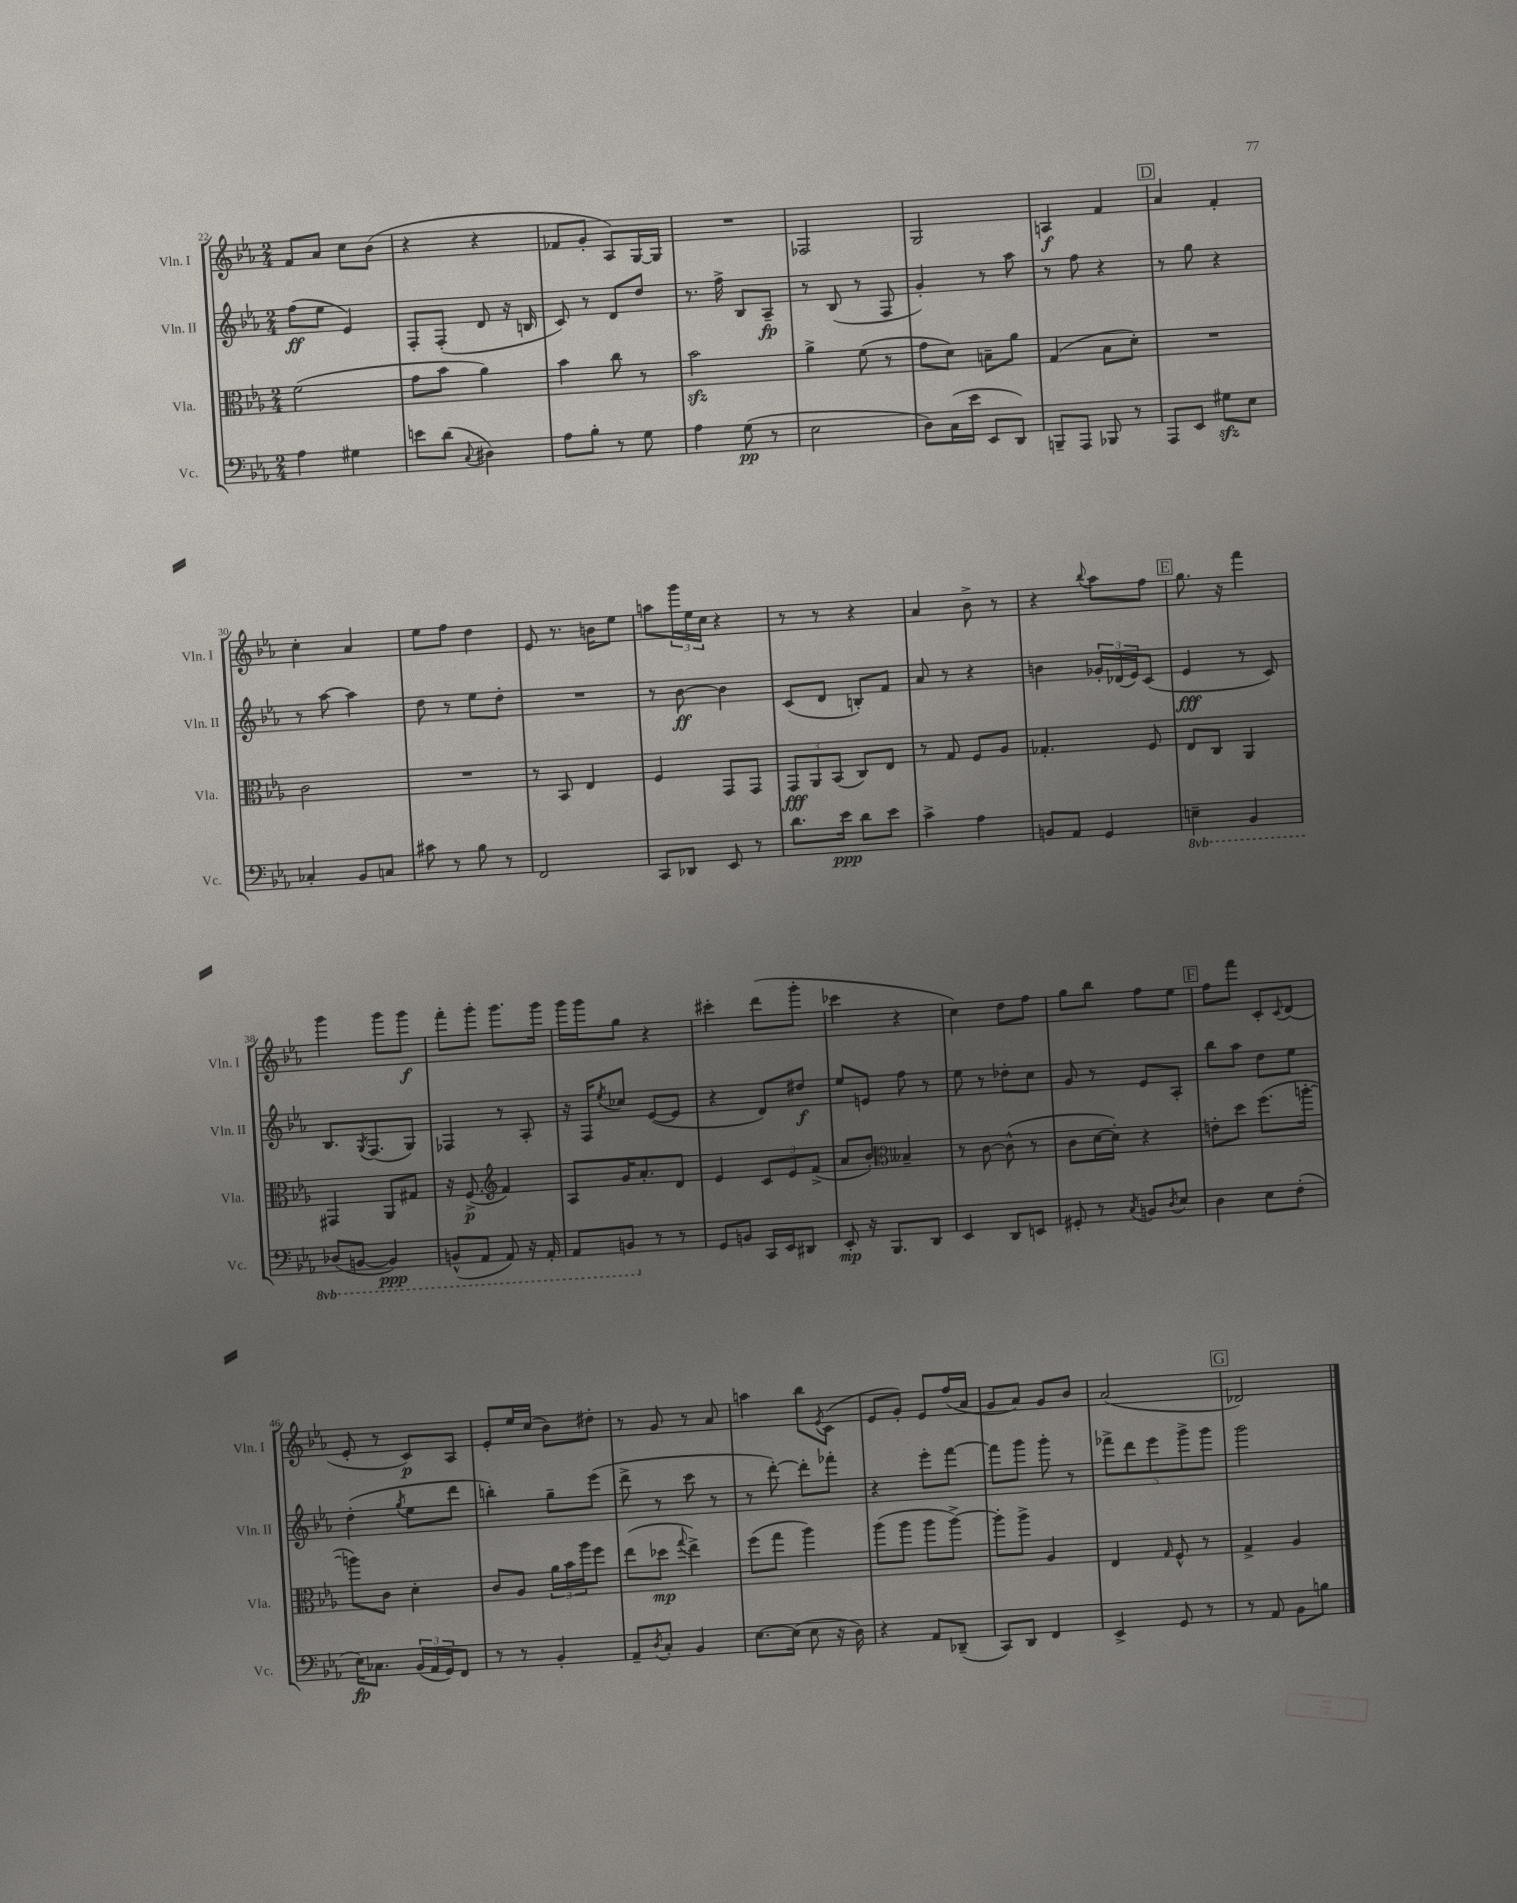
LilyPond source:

<<
\new StaffGroup <<
\new Staff = "s0" \with { instrumentName = "Vln. I" shortInstrumentName = "Vln. I" } {
    \clef treble \key ees \major \numericTimeSignature \time 2/4
    f'8 aes'8 c''8 bes'8( |
    r4 r4 |
    fes'8 g'8-. aes8) g16~ g16 |
    R2 |
    fes2 |
    g2 |
    a4\f f'4 |
    \mark \markup { \box "D" } aes'4 f'4-. |
    c''4-. aes'4 |
    ees''8 f''8 d''4 |
    ees'8 r8. b'16 ees''8 |
    a''8 \tuplet 3/2 { g'''16 ees''16 c''16 } r4 |
    r8 r8 r4 |
    aes'4 bes'8-> r8 |
    r4 \appoggiatura { bes''8 } aes''8 f''8 |
    \mark \markup { \box "E" } g''8. r16 f'''4 |
    g'''4 g'''8 g'''8\f |
    f'''8-. g'''8-. g'''8. g'''16 |
    g'''16 g'''16 g''8 r4 |
    cis'''4-. d'''8( g'''8-. |
    ces'''4 r4 |
    c''4) d''8 f''8 |
    g''8 bes''8 f''8 ees''8 |
    \mark \markup { \box "F" } f''8 f'''8 c'8-. \appoggiatura { c'8 } d'8( |
    ees'8-. r8 c'8\p) aes8 |
    ees'8-. ees''16 c''16( bes'8) dis''8-. |
    r8 g'8 r8 aes'8 |
    a''4 bes''8 \acciaccatura { ees'8 } c'8( |
    ees'8 g'8-.) ees'8 f''16( aes'16 |
    g'8 aes'8) g'8 bes'8 |
    aes'2( |
    \mark \markup { \box "G" } des'2) \bar "|." |
}
\new Staff = "s1" \with { instrumentName = "Vln. II" shortInstrumentName = "Vln. II" } {
    \clef treble \key ees \major \numericTimeSignature \time 2/4
    f''8\ff( ees''8 ees'4) |
    f8-. f8-.( d'8 r16 b16 |
    c'8) r8 d'8 d''8 |
    r8. f''16-> bes8 aes8--\fp |
    r8 bes8( r8 f8 |
    g'4-.) r8 aes''8 |
    r8 f''8 r4 |
    \mark \markup { \box "D" } r8 g''8 r4 |
    r8 aes''8~ aes''4 |
    d''8 r8 ees''8 d''8-. |
    R2 |
    r8 bes'8~\ff bes'4 |
    c'8( d'8 b8-.) f'8 |
    aes'8 r8 r4 |
    b'4 \tuplet 3/2 { ges'16-. des'16( ees'16) } c'8( |
    \mark \markup { \box "E" } ees'4\fff r8 c'8) |
    bes8. \acciaccatura { g8 } f8.( g8) |
    fes4 r8 aes8-. |
    r16 f16 \acciaccatura { ees''8 } ces''8 ees'8~( ees'8 |
    r4 d'8) dis''8\f |
    ees''8 e'8 f''8 r8 |
    ees''8 r8 des''8-. c''8 |
    g'8 r8 ees'8 aes8-. |
    \mark \markup { \box "F" } bes''8 aes''8 d''8 ees''8 |
    d''4-.( \acciaccatura { g''8 } ees''8 d'''8 |
    b''4-.) g''8-- ees'''8( |
    d'''8-> r8 c'''8 r8 |
    r8 d'''8~-.) d'''8-. fes'''8-. |
    r4 ees'''8-. f'''8~ |
    f'''8 g'''8 g'''8-. r8 |
    \tuplet 5/4 { fes'''8-> d'''8 ees'''8 g'''8-> g'''8 } |
    \mark \markup { \box "G" } g'''2 \bar "|." |
}
\new Staff = "s2" \with { instrumentName = "Vla." shortInstrumentName = "Vla." } {
    \clef alto \key ees \major \numericTimeSignature \time 2/4
    f'2( |
    g'8 bes'8 aes'4) |
    bes'4 c''8 r8 |
    bes'2\sfz |
    aes'4-> f'8( r8 |
    g'8 d'8) b8-- aes'8 |
    g4( bes8 d'8-.) |
    \mark \markup { \box "D" } R2 |
    c'2 |
    R2 |
    r8 bes,8 ees4 |
    f4 g,8 g,8 |
    \tuplet 3/2 { g,8\fff aes,8 bes,8( } c8) ees8 |
    r8 g8 f8 aes8 |
    ges4.-. f8 |
    \mark \markup { \box "E" } ees8 c8 aes,4 |
    gis,4 aes,8 gis8 |
    r16 f8.->\p( \clef treble f'4) |
    aes8 g'16 aes'8.-. d'8 |
    ees'4 \tuplet 3/2 { c'8 ees'8 f'8->( } |
    aes'8 bes'8-.) \clef alto beses4-- |
    r8 c'8~ c'8-^( r8 |
    c'8 d'16~ d'16-.) r4 |
    \mark \markup { \box "F" } e'8-. d''8 f''8.( a''16~-. |
    a''8) c'8 d'4-. |
    c'8 aes8 \tuplet 3/2 { aes'16 bes'16 aes''16 } f''8 |
    ees''8( des''8\mp \appoggiatura { g''8 } ees''4->) |
    f''8( g''8 aes''4) |
    aes''8( aes''8 aes''8 aes''8~->) |
    aes''8-. aes''8-> aes4 |
    ees4 \grace { g16 } f8-^ r8 |
    \mark \markup { \box "G" } g4-> aes4 \bar "|." |
}
\new Staff = "s3" \with { instrumentName = "Vc." shortInstrumentName = "Vc." } {
    \clef bass \key ees \major \numericTimeSignature \time 2/4 \set Staff.ottavationMarkups = #ottavation-simple-ordinals
    aes4 gis4 |
    e'8 d'8( \appoggiatura { c8 } dis4) |
    aes8 bes8-. r8 g8 |
    aes4 g8\pp( r8 |
    ees2 |
    d8) c16( ees'16 ees,8 d,8) |
    b,,8-- aes,,8 bes,,8 r8 |
    \mark \markup { \box "D" } aes,,8 ees,8 gis8\sfz ees8 |
    ces4-. bes,8 c8 |
    cis'8 r8 bes8 r8 |
    f,2 |
    c,8 des,8 ees,8 r8 |
    d'8. ees'16\ppp d'8 ees'8 |
    c'4-> aes4 |
    b,8 aes,8 g,4 |
    \mark \markup { \box "E" } \ottava #-1 e,4-- bes,,4 |
    des,8( b,,8~ b,,4\ppp) |
    b,,8-^( aes,,8 aes,,8) r16 aes,,16-. |
    aes,,8 b,,8 \ottava #0 r8 r8 |
    g,8 b,8 c,16 ees,16 dis,8 |
    ees,8-.\mp r16 bes,,8. d,8 |
    ees,4 d,8 e,8 |
    gis,8-. r8 \acciaccatura { c8 } b,8 \acciaccatura { d8 } ees8 |
    \mark \markup { \box "F" } d4 ees8 f8-.( |
    ees16\fp) ces8. \tuplet 3/2 { bes,16( aes,16 g,16) } f,8 |
    r8 r8 bes,4-. |
    aes,8-- \acciaccatura { d8 } c8-. bes,4 |
    ees8.~ ees16( ees8 r16 d16) |
    r4 aes,8 des,8--( |
    c,8) d,8 f,4 |
    ees,4-> g,8 r8 |
    \mark \markup { \box "G" } r8 aes,8 bes,8 b8 \bar "|." |
}
>>
>>
\layout { \context { \Score currentBarNumber = #22 } }
